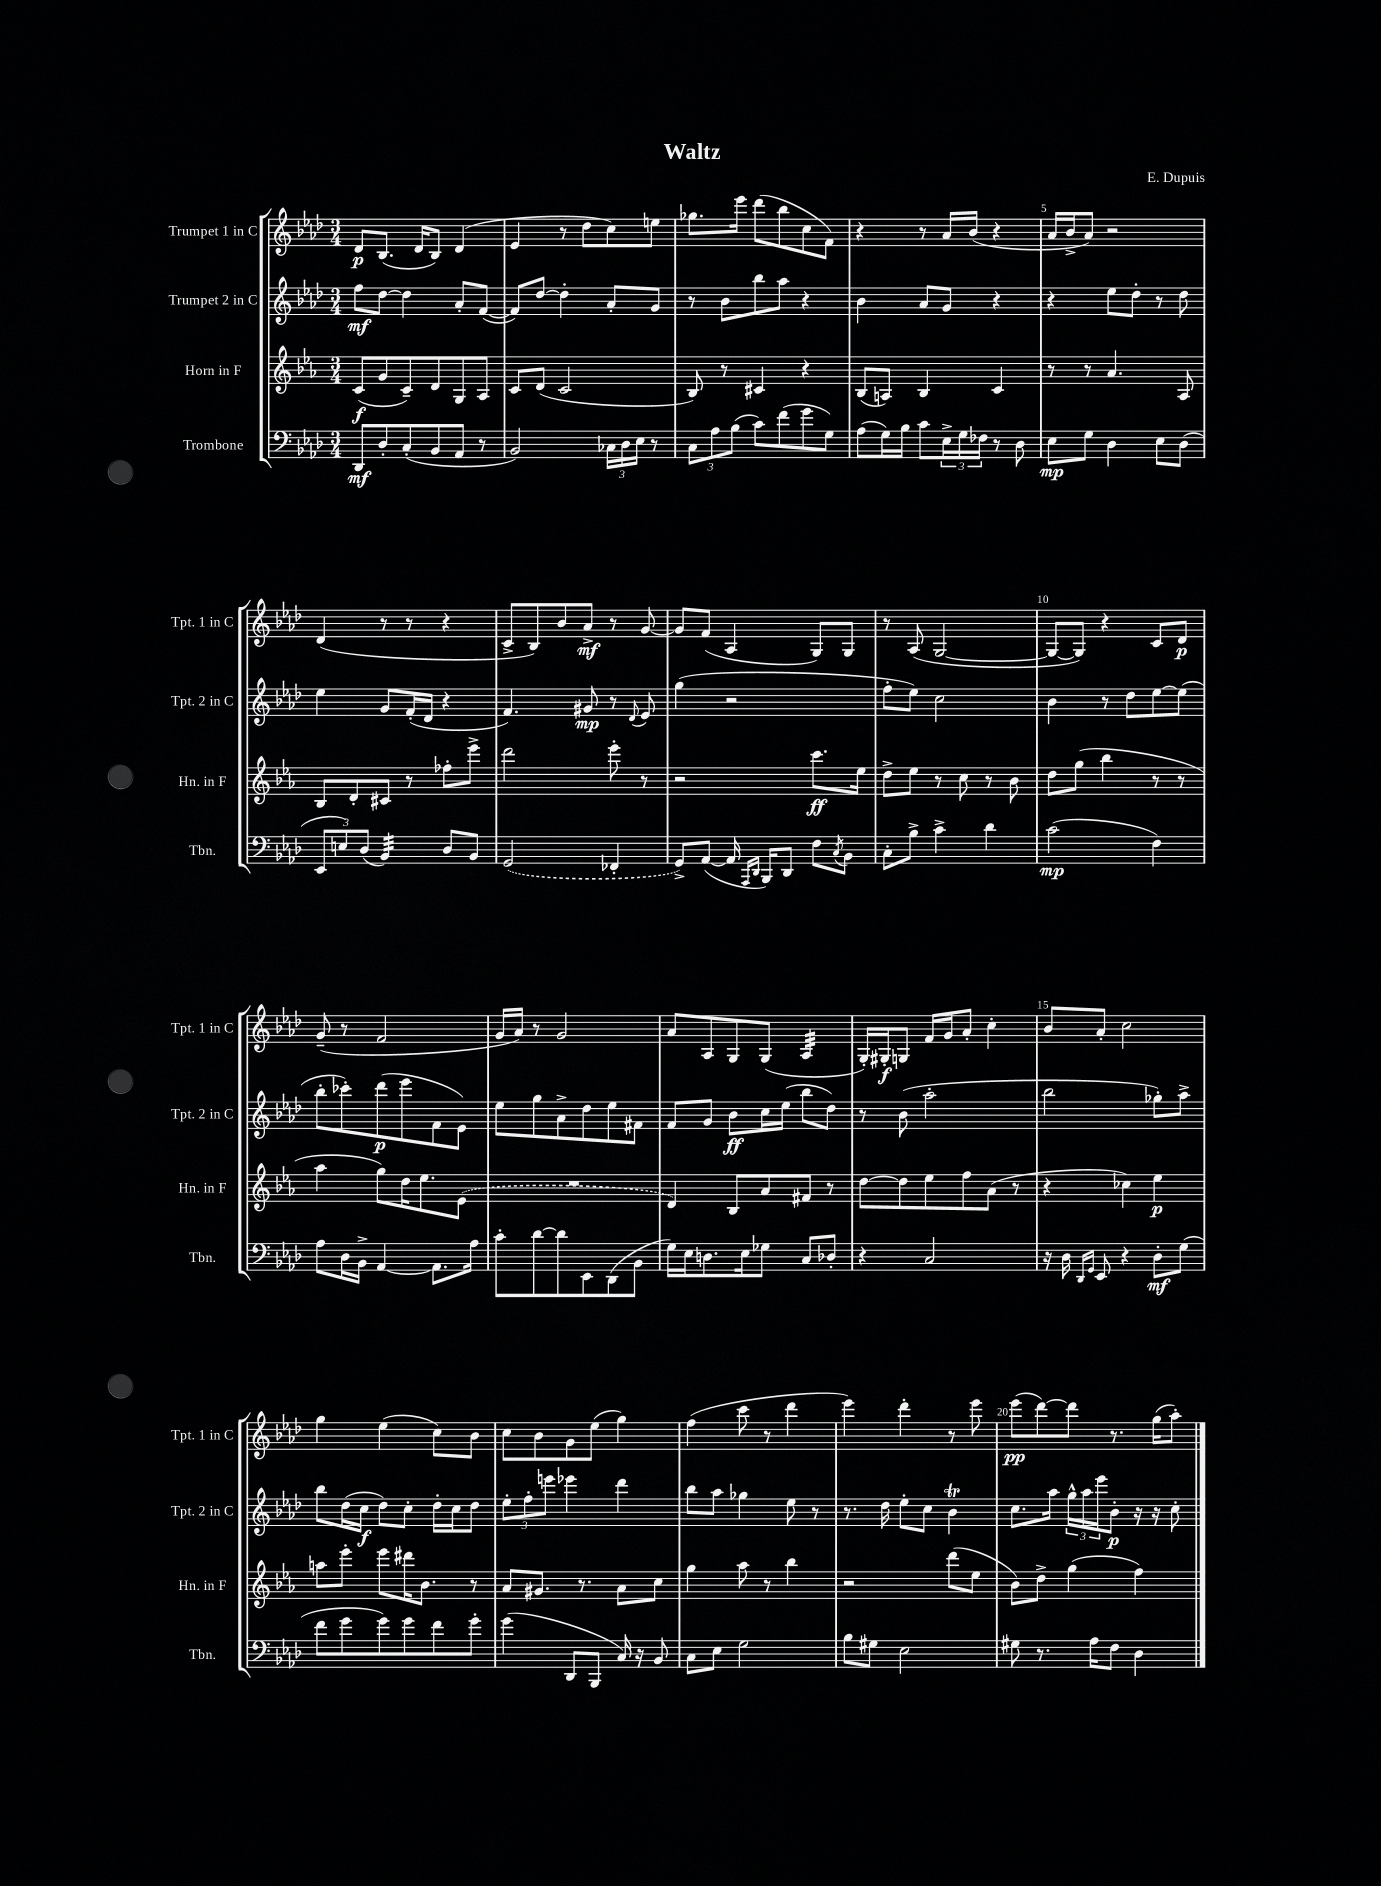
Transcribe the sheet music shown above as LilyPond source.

\header { title = "Waltz" composer = "E. Dupuis" }
<<
\new StaffGroup <<
\new Staff = "s0" \with { instrumentName = "Trumpet 1 in C" shortInstrumentName = "Tpt. 1 in C" } {
    \clef treble \key aes \major \numericTimeSignature \time 3/4
    des'8\p bes8.( des'16 bes8) des'4( |
    ees'4 r8 des''8 c''8) e''8 |
    ges''8. ees'''16 des'''8( bes''8 c''8 f'8) |
    r4 r8 aes'16 bes'16( r4 |
    aes'16 bes'16-> aes'8) r2 |
    des'4( r8 r8 r4 |
    c'8-> bes8) bes'8 aes'8->\mf r8 g'8~ |
    g'8 f'8( aes4 g8) g8 |
    r8 aes8( g2~ |
    g8~ g8) r4 c'8 des'8\p |
    g'8--( r8 f'2 |
    g'16 aes'16) r8 g'2 |
    aes'8 aes8 g8 g8( aes4:32 |
    g16-.) gis16-.\f g8 f'16 g'16 aes'8-. c''4-. |
    bes'8 aes'8-. c''2 |
    g''4 ees''4( c''8) bes'8 |
    c''8 bes'8 g'8 ees''8( g''4) |
    f''4( c'''8 r8 des'''4 |
    ees'''4) des'''4-. r8 ees'''8 |
    ees'''8\pp( des'''8~) des'''8 r8. g''16( aes''8-.) \bar "|." |
}
\new Staff = "s1" \with { instrumentName = "Trumpet 2 in C" shortInstrumentName = "Tpt. 2 in C" } {
    \clef treble \key aes \major \numericTimeSignature \time 3/4
    f''8\mf des''8~ des''4 aes'8-. f'8~( |
    f'8) des''8~ des''4-. aes'8-. g'8 |
    r8 bes'8 bes''8 aes''8 r4 |
    bes'4 aes'8 g'8 r4 |
    r4 ees''8 des''8-. r8 des''8 |
    ees''4 g'8 f'16-.( des'16 r4 |
    f'4.) gis'8\mp r8 \appoggiatura { des'8 } ees'8 |
    g''4( r2 |
    f''8-. ees''8) c''2 |
    bes'4 r8 des''8 ees''8~ ees''8( |
    bes''8-. ces'''8-.) des'''8\p( ees'''8 f'8 ees'8) |
    ees''8 g''8 aes'8-> des''8 ees''8 fis'8 |
    f'8 g'8 bes'8\ff c''16 ees''16( bes''8 des''8) |
    r8 bes'8( aes''2-. |
    bes''2 ges''8-.) aes''8-> |
    bes''8 des''16( c''16\f des''8) c''8-. des''16-. c''16 des''8 |
    \tuplet 3/2 { ees''8-. f''8-. e'''8 } ees'''4 des'''4 |
    bes''8 aes''8 ges''4 ees''8 r8 |
    r8. des''16 ees''8-. c''8 bes'4\trill |
    c''8. aes''16 \tuplet 3/2 { g''16-^ aes''16 ees'''16 } bes'8-.\p r16 r16 c''8-. \bar "|." |
}
\new Staff = "s2" \with { instrumentName = "Horn in F" shortInstrumentName = "Hn. in F" } {
    \clef treble \key ees \major \numericTimeSignature \time 3/4
    c'8\f( g'8 c'8--) d'8 g8 aes8 |
    c'8 d'8( c'2 |
    bes8) r8 cis'4 r4 |
    bes8( a8) bes4 c'4 |
    r8 r8 aes'4. aes8 |
    bes8 d'8-. cis'8 r8 fes''8-. ees'''8-> |
    d'''2 ees'''8-. r8 |
    r2 c'''8.\ff ees''16 |
    d''8-> ees''8 r8 c''8 r8 bes'8 |
    d''8 g''8( bes''4 r8 r8 |
    aes''4 g''8) d''16 ees''8. \once \slurDashed ees'8( |
    R2. |
    d'4) bes8 aes'8 fis'8 r8 |
    d''8~ d''8 ees''8 f''8 aes'8( r8 |
    r4 ces''4) ees''4\p |
    a''8 ees'''8-. ees'''8 dis'''16 bes'8. r8 |
    aes'8 gis'8. r8. aes'8 c''8 |
    g''4 aes''8 r8 bes''4 |
    r2 d'''8( ees''8 |
    bes'8) d''8-> g''4( f''4) \bar "|." |
}
\new Staff = "s3" \with { instrumentName = "Trombone" shortInstrumentName = "Tbn." } {
    \clef bass \key aes \major \numericTimeSignature \time 3/4
    des,8\mf des8-. c8-.( bes,8 aes,8 r8 |
    bes,2) \tuplet 3/2 { ces16 des16 ees16 } r8 |
    \tuplet 3/2 { c8 aes8 bes8( } c'8) f'8( g'8 g8) |
    aes8( g16) bes16 c'8 \tuplet 3/2 { ees16-> g16 fes16 } r8 des8 |
    ees8\mp g8 des4 ees8 des8( |
    \tuplet 3/2 { ees,8 e8) des8( } bes,4:32) des8 bes,8 |
    \once \slurDashed g,2( fes,4-. |
    g,8->) aes,8~( aes,16 \grace { aes,,16 des,16 } bes,,16) des,8 f8 \acciaccatura { c8 } bes,8 |
    c8-. bes8-> c'4-> des'4 |
    c'2\mp( f4) |
    aes8 des16 bes,16-> aes,4~ aes,8. aes16 |
    c'8-. des'8~ des'8 ees,8 des,8( bes,8 |
    g16) ees16 d8. ees16 ges8 c8 des8-. |
    r4 c2 |
    r16 des16 \grace { des,16 g,16 } ees,8 r4 des8-.\mf g8( |
    f'8 g'8 g'8) g'8 f'8 g'8-. |
    g'4( des,8 bes,,8 c16) r16 bes,8 |
    c8 ees8 g2 |
    bes8 gis8 ees2 |
    gis8 r8. aes16 f8 des4 \bar "|." |
}
>>
>>
\layout { \context { \Score \override BarNumber.break-visibility = ##(#f #t #t) barNumberVisibility = #(every-nth-bar-number-visible 5) } }
